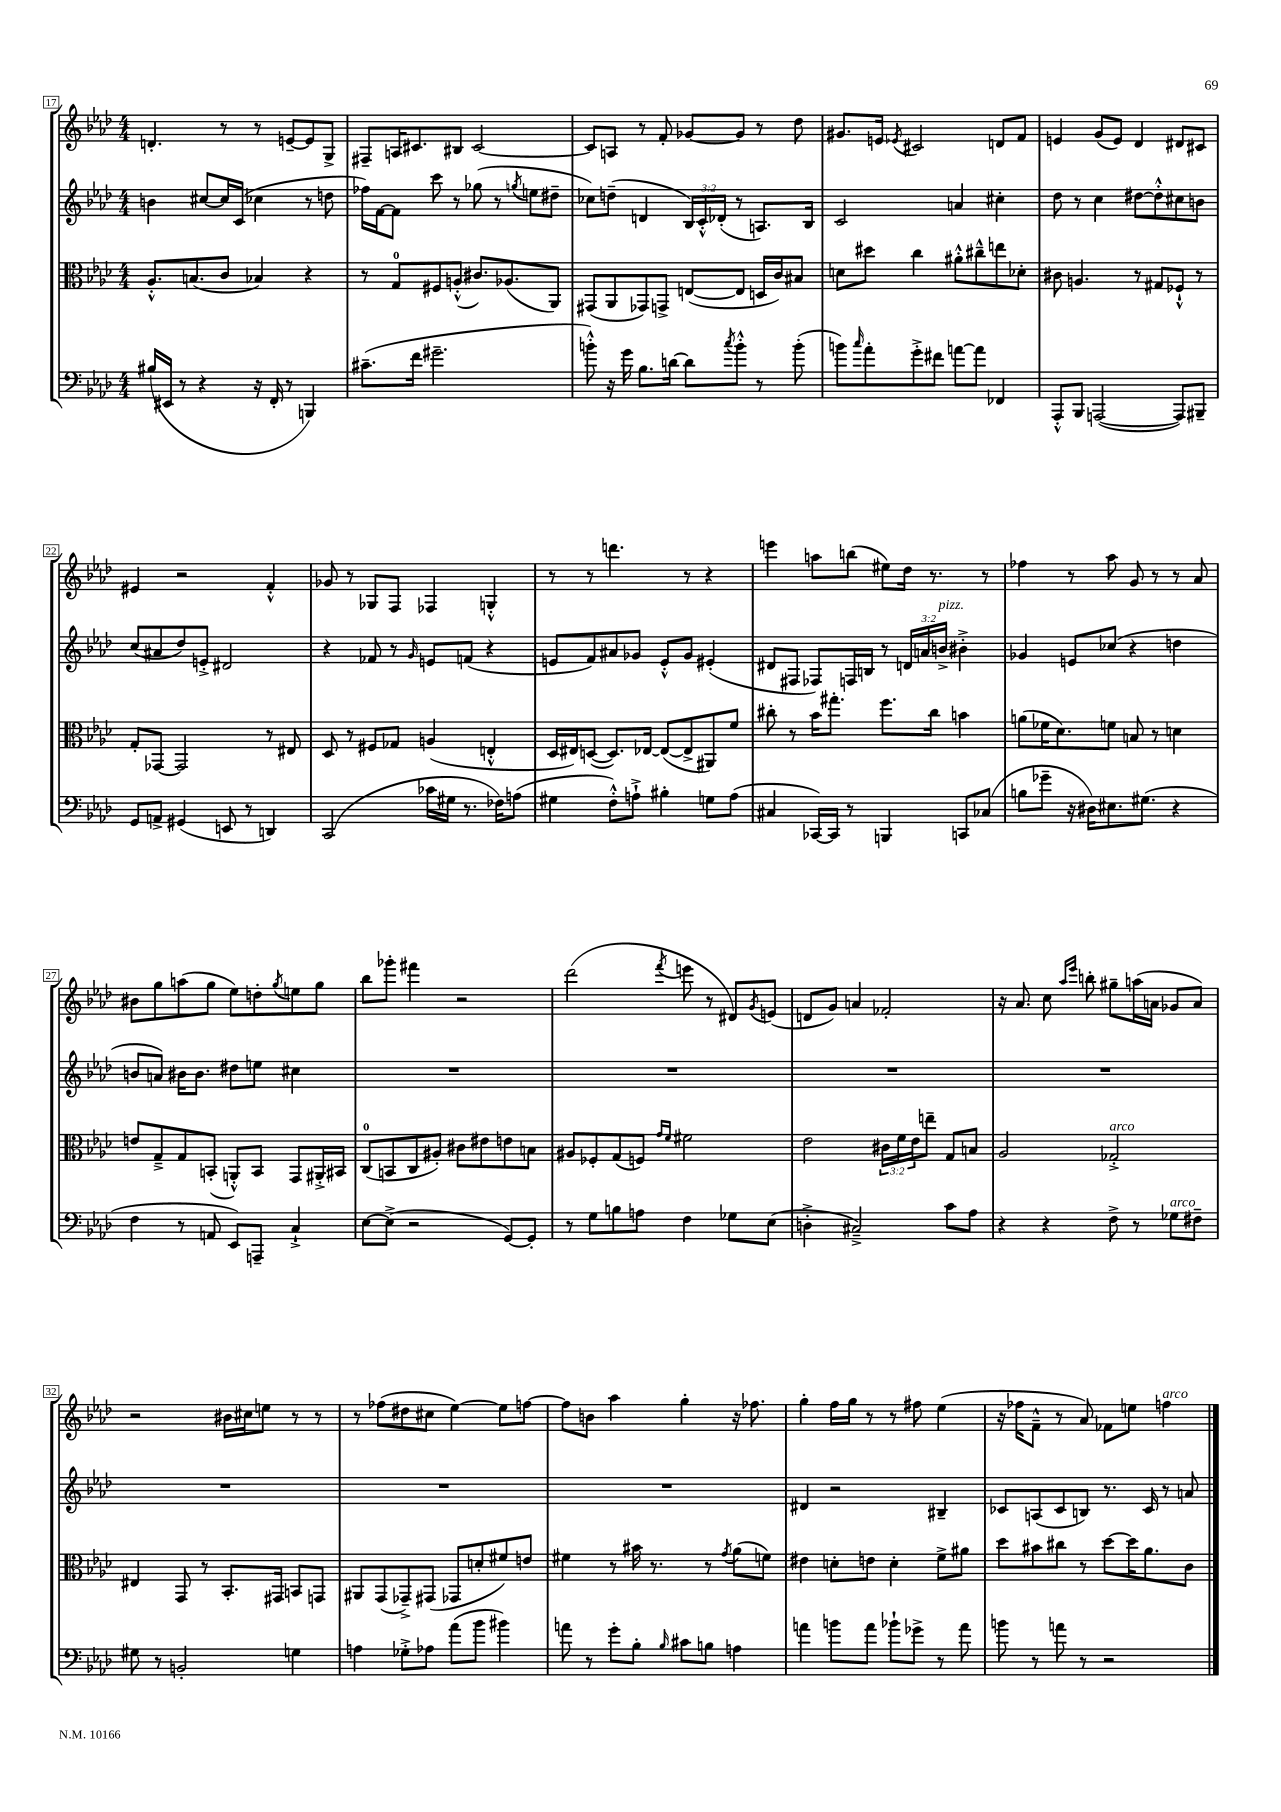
<<
\new StaffGroup <<
\new Staff = "s0" {
    \clef treble \key aes \major \numericTimeSignature \time 4/4
    d'4.-. r8 r8 e'8~-- e'8 g8-> |
    fis8-- a16 cis'8. bis8 cis'2~ |
    cis'8 a8 r8 f'8-. ges'8~ ges'8 r8 des''8 |
    gis'8. e'16 \acciaccatura { ees'8 } cis'2 d'8 f'8 |
    e'4 g'8( e'8) des'4 dis'8 cis'8 |
    eis'4 r2 f'4-.-^ |
    ges'8 r8 ges8 f8 fes4 g4-.-^ |
    r8 r8 d'''4. r8 r4 |
    e'''4 a''8 b''8( eis''8) des''16 r8. r8 |
    fes''4 r8 aes''8 g'8 r8 r8 aes'8 |
    bis'8 g''8 a''8( g''8 ees''8) d''8-. \acciaccatura { g''8 } e''8 g''8 |
    bes''8 ges'''8-. fis'''4 r2 |
    des'''2( \acciaccatura { f'''8 } e'''8 r8 dis'8) \acciaccatura { g'8 } e'8( |
    d'8 g'8) a'4 fes'2-. |
    r16 aes'8. c''8 \grace { aes''16 ees'''16 } b''8-. gis''8-- a''16( a'16 ges'8 a'8) |
    r2 bis'16 cis''16 e''8 r8 r8 |
    r8 fes''8( dis''8 cis''8 ees''4~) ees''8 f''8~ |
    f''8 b'8 aes''4 g''4-. r16 fes''8. |
    g''4-. f''16 g''16 r8 r8 fis''8 ees''4( |
    r16 fes''16 f'8---^ r8 aes'8) fes'8 e''8 f''4^\markup { \italic "arco" } \bar "|." |
}
\new Staff = "s1" {
    \clef treble \key aes \major \numericTimeSignature \time 4/4 \override Staff.TupletNumber.text = #tuplet-number::calc-fraction-text
    b'4 cis''8~ cis''16 c'16( ces''4 r8 d''8 |
    fes''16) f'16~ f'8 c'''8 r8 ges''8( r8 \acciaccatura { g''8 } e''8 dis''8-- |
    ces''8) d''8--( d'4 \tuplet 3/2 { bes16) c'16-.-^ des'16-.( } r8 a8.) bes16 |
    c'2 a'4 cis''4-. |
    des''8 r8 c''4 dis''8~ dis''8-.-^ cis''8 b'8 |
    c''8( ais'8 des''8) e'8-.-> dis'2 |
    r4 fes'8 r8 \grace { g'16 } e'8 f'8( r4 |
    e'8 f'8) ais'8 ges'8 e'8-.-^ ges'8 eis'4-.( |
    dis'8 fis8 fes8) f16 b16 r8 \tuplet 3/2 { d'16 a'16 b'16->^\markup { \italic "pizz." } } bis'4-.-> |
    ges'4 e'8 ces''8( r4 d''4 |
    b'8 a'8) bis'16 bis'8. dis''8 e''8 cis''4 |
    R1 |
    R1 |
    R1 |
    R1 |
    R1 |
    R1 |
    R1 |
    dis'4 r2 bis4-- |
    ces'8 a8( ces'8 b8) r8. ces'16 r8 a'8 \bar "|." |
}
\new Staff = "s2" {
    \clef alto \key aes \major \numericTimeSignature \time 4/4 \override Staff.TupletNumber.text = #tuplet-number::calc-fraction-text
    aes8.-.-^ b8.( c'8 bes4) r4 |
    r8 g8-0 fis8 a8-.-^( cis'8.) aes8.( aes,8) |
    gis,8( aes,8 ges,8) g,8-> e8~( e8 d16 c'16) bis8 |
    d'8 dis''8 c''4 ais'8-.-^ cis''8---^ e''8 des'8-. |
    cis'8 a4. r8 gis8 fes8-!-^ r8 |
    g8-. ges,8~ ges,2 r8 eis8 |
    des8 r8 fis8 ges8 a4( e4-.-^ |
    des16 eis16) d8~( d8.) ees16~ ees8~( ees8-> ais,8) f'8 |
    cis''8-. r8 bes'16 gis''8.-. f''8. cis''16 b'4 |
    a'8( fes'16 des'8.) f'8 b8 r8 d'4 |
    e'8 g8---> g8 b,8-.( a,8-.-^) b,8 g,8 ais,16-.-> bis,16 |
    c8-0( b,8 c8 ais8-.) cis'8 eis'8 e'8 b8 |
    ais8 fes8-. g8( f8) \grace { g'16 f'16 } fis'2 |
    ees'2 \tuplet 3/2 { cis'16 f'16 ees'16 } e''8-- g8 b8 |
    aes2 ges2-.->^\markup { \italic "arco" } |
    eis4 g,8 r8 bes,8.-. gis,16 b,8 g,8 |
    ais,8 g,8( ges,8--->) gis,8( ges,8 d'8-. fis'8) e'8 |
    fis'4 r8 bis'16 r8. r8 \acciaccatura { g'8 } aes'8( f'8) |
    eis'4 d'8-. e'8 d'4-. f'8-> ais'8 |
    des''8 bis'8 cis''8 r8 des''8~ des''16 aes'8. c'8 \bar "|." |
}
\new Staff = "s3" {
    \clef bass \key aes \major \numericTimeSignature \time 4/4
    bis16( eis,16 r8 r4 r16 f,16-. r8 b,,4) |
    cis'8.--( f'16 gis'2.-- |
    b'8-.-^) r16 g'16 bes8. d'16~ d'8 \acciaccatura { c''8 } b'8-.-^ r8 b'8-.( |
    b'8) \grace { c''16 } aes'8-. g'8-.-> fis'8 a'8~ a'8 fes,4 |
    aes,,8-.-^ bes,,8 a,,2~( a,,8) bis,,8-- |
    g,8 a,8-> gis,4( e,8 r8 d,4) |
    c,2( ces'16 gis16 r8. fes16) a8( |
    gis4 f8-.-^) a8-!-> bis4-. g8 a8( |
    cis4 ces,16~) ces,16 r8 b,,4 c,8 ces8( |
    b8 ges'8-- r16 dis16) eis8. gis8.( r4 |
    f4 r8 a,8 ees,8) a,,8-- c4-!-> |
    ees8~ ees8->( r2 g,8~) g,8-. |
    r8 g8 b8 a8 f4 ges8 ees8( |
    d4-.-> cis2--->) c'8 aes8 |
    r4 r4 f8-> r8 ges8^\markup { \italic "arco" } fis8-- |
    gis8 r8 b,2-. g4 |
    a4 ges8-.-> aes8 aes'8( bes'8 bis'4) |
    a'8 r8 g'8-. bes8-. \grace { bes16 } cis'8 b8 a4 |
    a'4 b'8 a'8 bes'8-! ges'8-> r8 a'8 |
    b'8 r8 a'8 r8 r2 \bar "|." |
}
>>
>>
\layout { \context { \Score currentBarNumber = #17 \override BarNumber.stencil = #(make-stencil-boxer 0.1 0.3 ly:text-interface::print) } }
